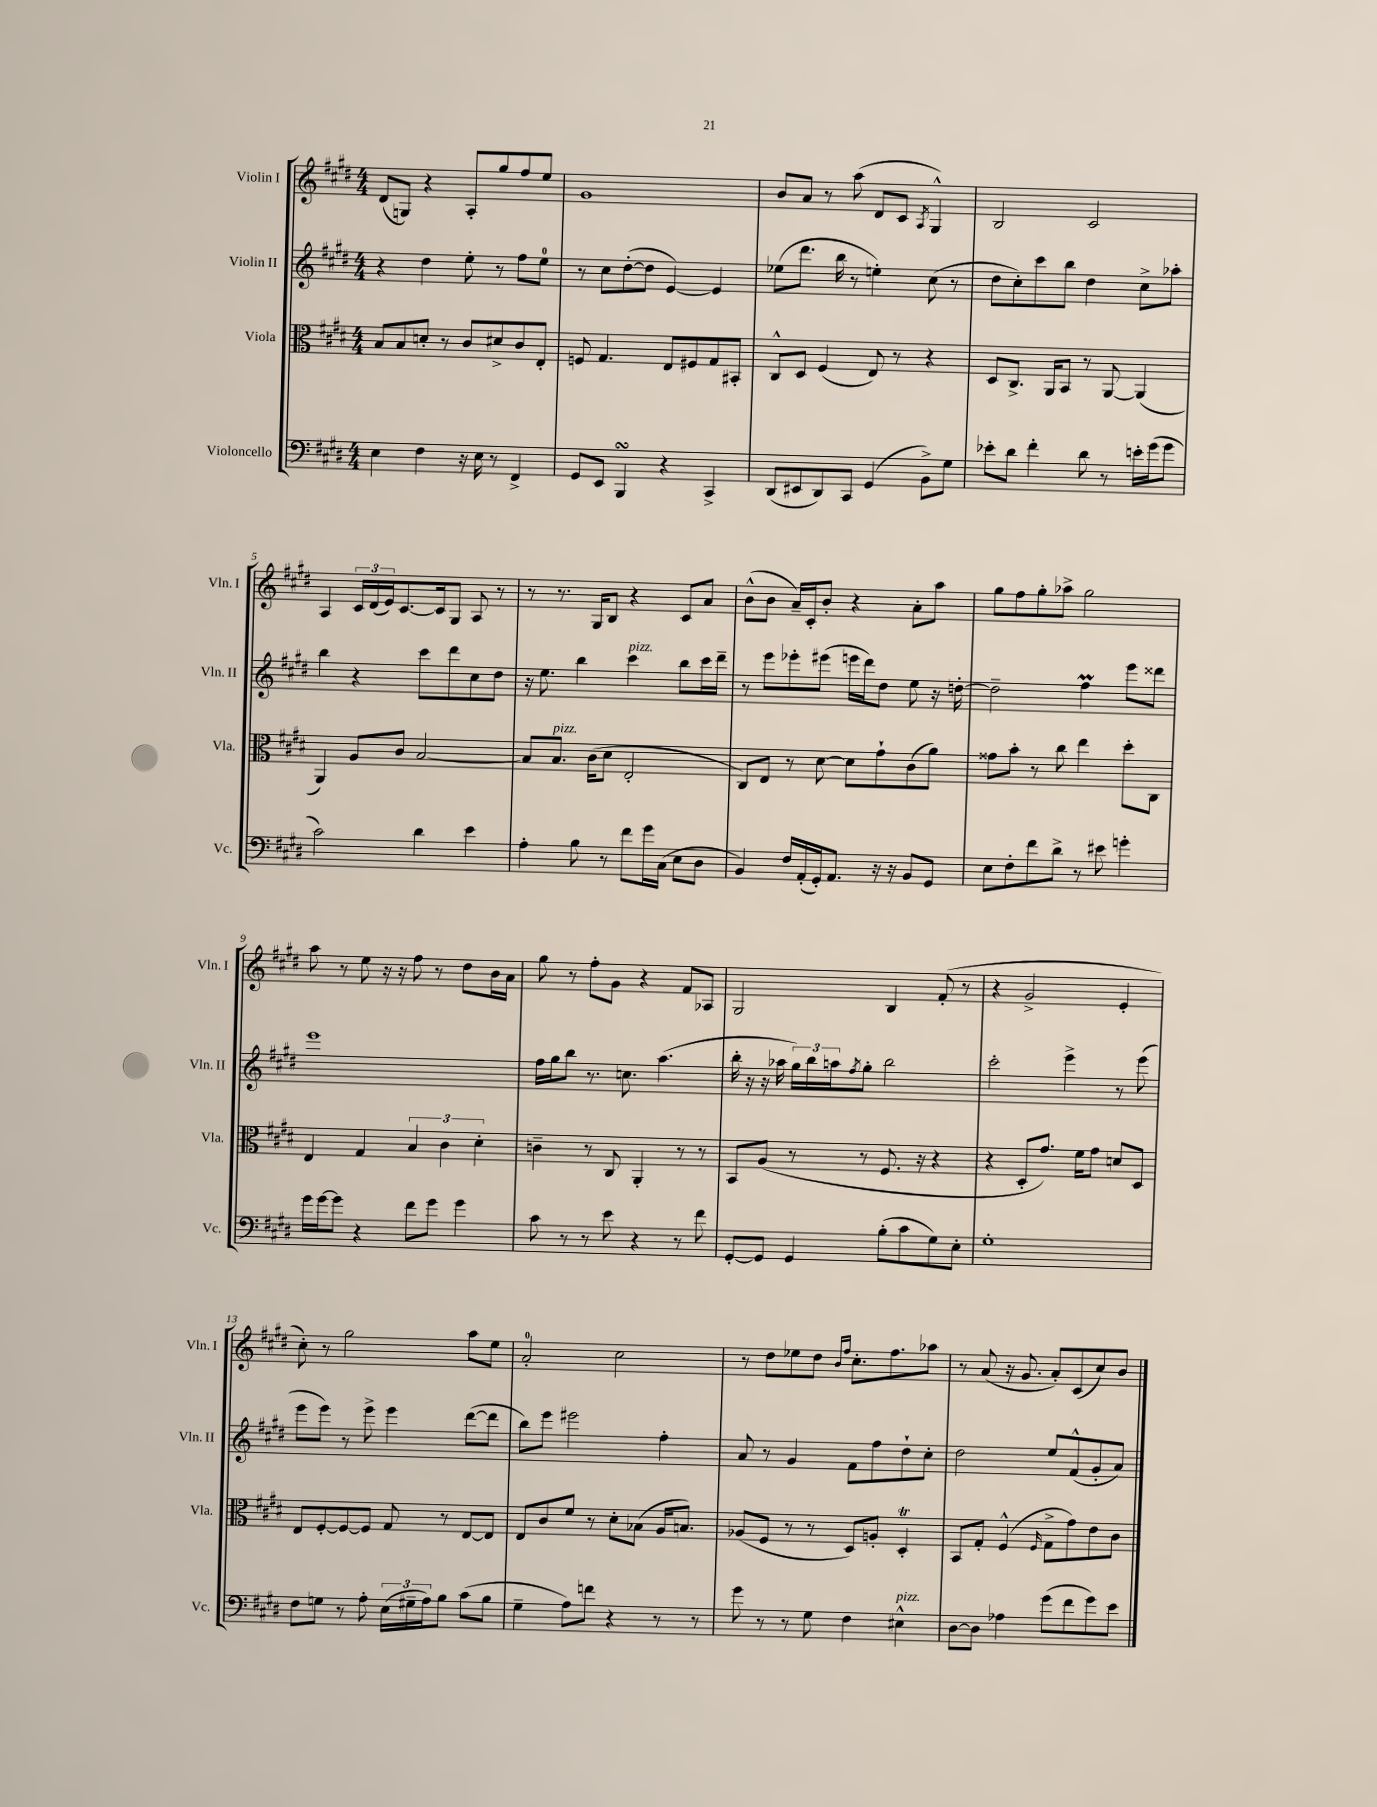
<<
\new StaffGroup <<
\new Staff = "s0" \with { instrumentName = "Violin I" shortInstrumentName = "Vln. I" } {
    \clef treble \key e \major \numericTimeSignature \time 4/4
    dis'8( g8) r4 a8-. gis''8 fis''8 e''8 |
    gis'1 |
    b'8 a'8 r8 a''8( dis'8 cis'8 \acciaccatura { a8 } gis4-^) |
    b2 cis'2 |
    a4 \tuplet 3/2 { cis'16 dis'16( e'16) } cis'8.~ cis'16 gis8 a8 r8 |
    r8 r8. gis16 b8 r4 cis'8 a'8 |
    b'8-^( b'8 a'16--) cis'16-. b'8-. r4 a'8-. a''8 |
    gis''8 fis''8 gis''8-. aes''8-> gis''2 |
    a''8 r8 e''8 r16 r16 fis''8 r8 dis''8 b'16 a'16 |
    gis''8 r8 fis''8-. gis'8 r4 fis'8 aes8 |
    gis2 b4 fis'8-.( r8 |
    r4 gis'2-> e'4-. |
    cis''8-.) r8 gis''2 a''8 e''8 |
    a'2-0-. cis''2 |
    r8 dis''8 ees''8 dis''8 \grace { b'16 fis''16 } cis''8.-. fis''8. aes''8 |
    r8 a'8( r16 gis'8. a'8-.) cis'8( cis''8) b'8 \bar "|." |
}
\new Staff = "s1" \with { instrumentName = "Violin II" shortInstrumentName = "Vln. II" } {
    \clef treble \key e \major \numericTimeSignature \time 4/4
    r4 dis''4 e''8-. r8 fis''8 e''8-0 |
    r8 cis''8 dis''8~-.( dis''8 e'4~) e'4 |
    ees''8( dis'''8. b''16 r8 e''4-.) cis''8( r8 |
    dis''8 cis''8-.) cis'''8 b''8 dis''4 cis''8-> aes''8-. |
    b''4 r4 cis'''8 dis'''8 cis''8 dis''8 |
    r16 e''8. b''4 cis'''4^\markup { \italic "pizz." } b''8 cis'''16 dis'''16-- |
    r8 e'''8 ees'''8-. eis'''8( e'''16 dis'''16) dis''8 e''8 r16 d''16~-. |
    d''2-- fis''4\prall e'''8 disis'''8 |
    e'''1 |
    fis''16 gis''16 b''8 r8. c''8. a''4.( |
    b''16-. r16 r16 aes''16 \tuplet 3/2 { gis''16) b''16 a''16 } \acciaccatura { fis''8 } gis''8-. b''2 |
    cis'''2-. e'''4-> r8 e'''8( |
    e'''8 e'''8) r8 e'''8-> e'''4 dis'''8~( dis'''8 |
    b''8) e'''8 eis'''2 fis''4-. |
    a'8 r8 gis'4 fis'8 fis''8 dis''8-! cis''8-. |
    dis''2 e''8 fis'8-^( gis'8-. a'8) \bar "|." |
}
\new Staff = "s2" \with { instrumentName = "Viola" shortInstrumentName = "Vla." } {
    \clef alto \key e \major \numericTimeSignature \time 4/4
    b8 b8 d'8-. r8 cis'8 dis'8-> cis'8 e8-. |
    f8 gis4. e8 fis8 gis8 bis,8-. |
    cis8-^ dis8 fis4( e8) r8 r4 |
    dis8 cis8.-> a,16 b,8 r8 a,8~ a,4( |
    a,4) a8 cis'8 b2~ |
    b8 b8.^\markup { \italic "pizz." } cis'16( dis'8 e2-. |
    cis8) e8 r8 dis'8~ dis'8 gis'8-! cis'8( a'8) |
    gisis'8 b'8-. r8 cis''8 e''4 dis''8-. cis8 |
    e4 gis4 \tuplet 3/2 { b4 cis'4 dis'4-. } |
    c'4-- r8 cis8 a,4-. r8 r8 |
    b,8 a8( r8 r8 fis8. r16 r4 |
    r4 dis8-. gis'8.) fis'16 gis'8 d'8 dis8 |
    e8 fis8~-. fis8~ fis8 gis8 r8 e8~ e8 |
    e8 cis'8 fis'8 r8 dis'8-. bes8( a16 b8.) |
    aes8( fis8 r8 r8 dis8) a8-. dis4-.\trill |
    b,8 gis8-. fis4-^( \grace { fis16 } gis8-> gis'8) e'8 cis'8 \bar "|." |
}
\new Staff = "s3" \with { instrumentName = "Violoncello" shortInstrumentName = "Vc." } {
    \clef bass \key e \major \numericTimeSignature \time 4/4
    e4 fis4 r16 e16 r8 fis,4-> |
    gis,8 e,8 b,,4\turn r4 cis,4-> |
    dis,8( eis,8 dis,8) cis,8 gis,4( b,8->) gis8 |
    ees'8-. dis'8 fis'4-. dis'8 r8 e'16-. gis'16( gis'8 |
    cis'2) dis'4 e'4 |
    a4-. b8 r8 fis'8 gis'16 cis16( e8 dis8 |
    b,4) fis16 a,16-.( gis,16-.) a,8. r16 r16 b,8 gis,8 |
    e8 fis8-. fis'8 dis'8-> r8 eis'8 g'4-. |
    gis'16 gis'16~ gis'8 r4 fis'8 gis'8 gis'4 |
    cis'8 r8 r8 e'8 r4 r8 fis'8 |
    gis,8~-. gis,8 gis,4 b8-.( cis'8 gis8) e8-. |
    gis1-. |
    fis8 g8 r8 a8-. \tuplet 3/2 { e16( gis16-- a16) } b8 cis'8( b8 |
    gis4-- a8) f'8 r4 r8 r8 |
    gis'8 r8 r8 gis8 fis4 eis4-^^\markup { \italic "pizz." } |
    dis8~ dis8 aes4 gis'8( fis'8 gis'8) e'8 \bar "|." |
}
>>
>>
